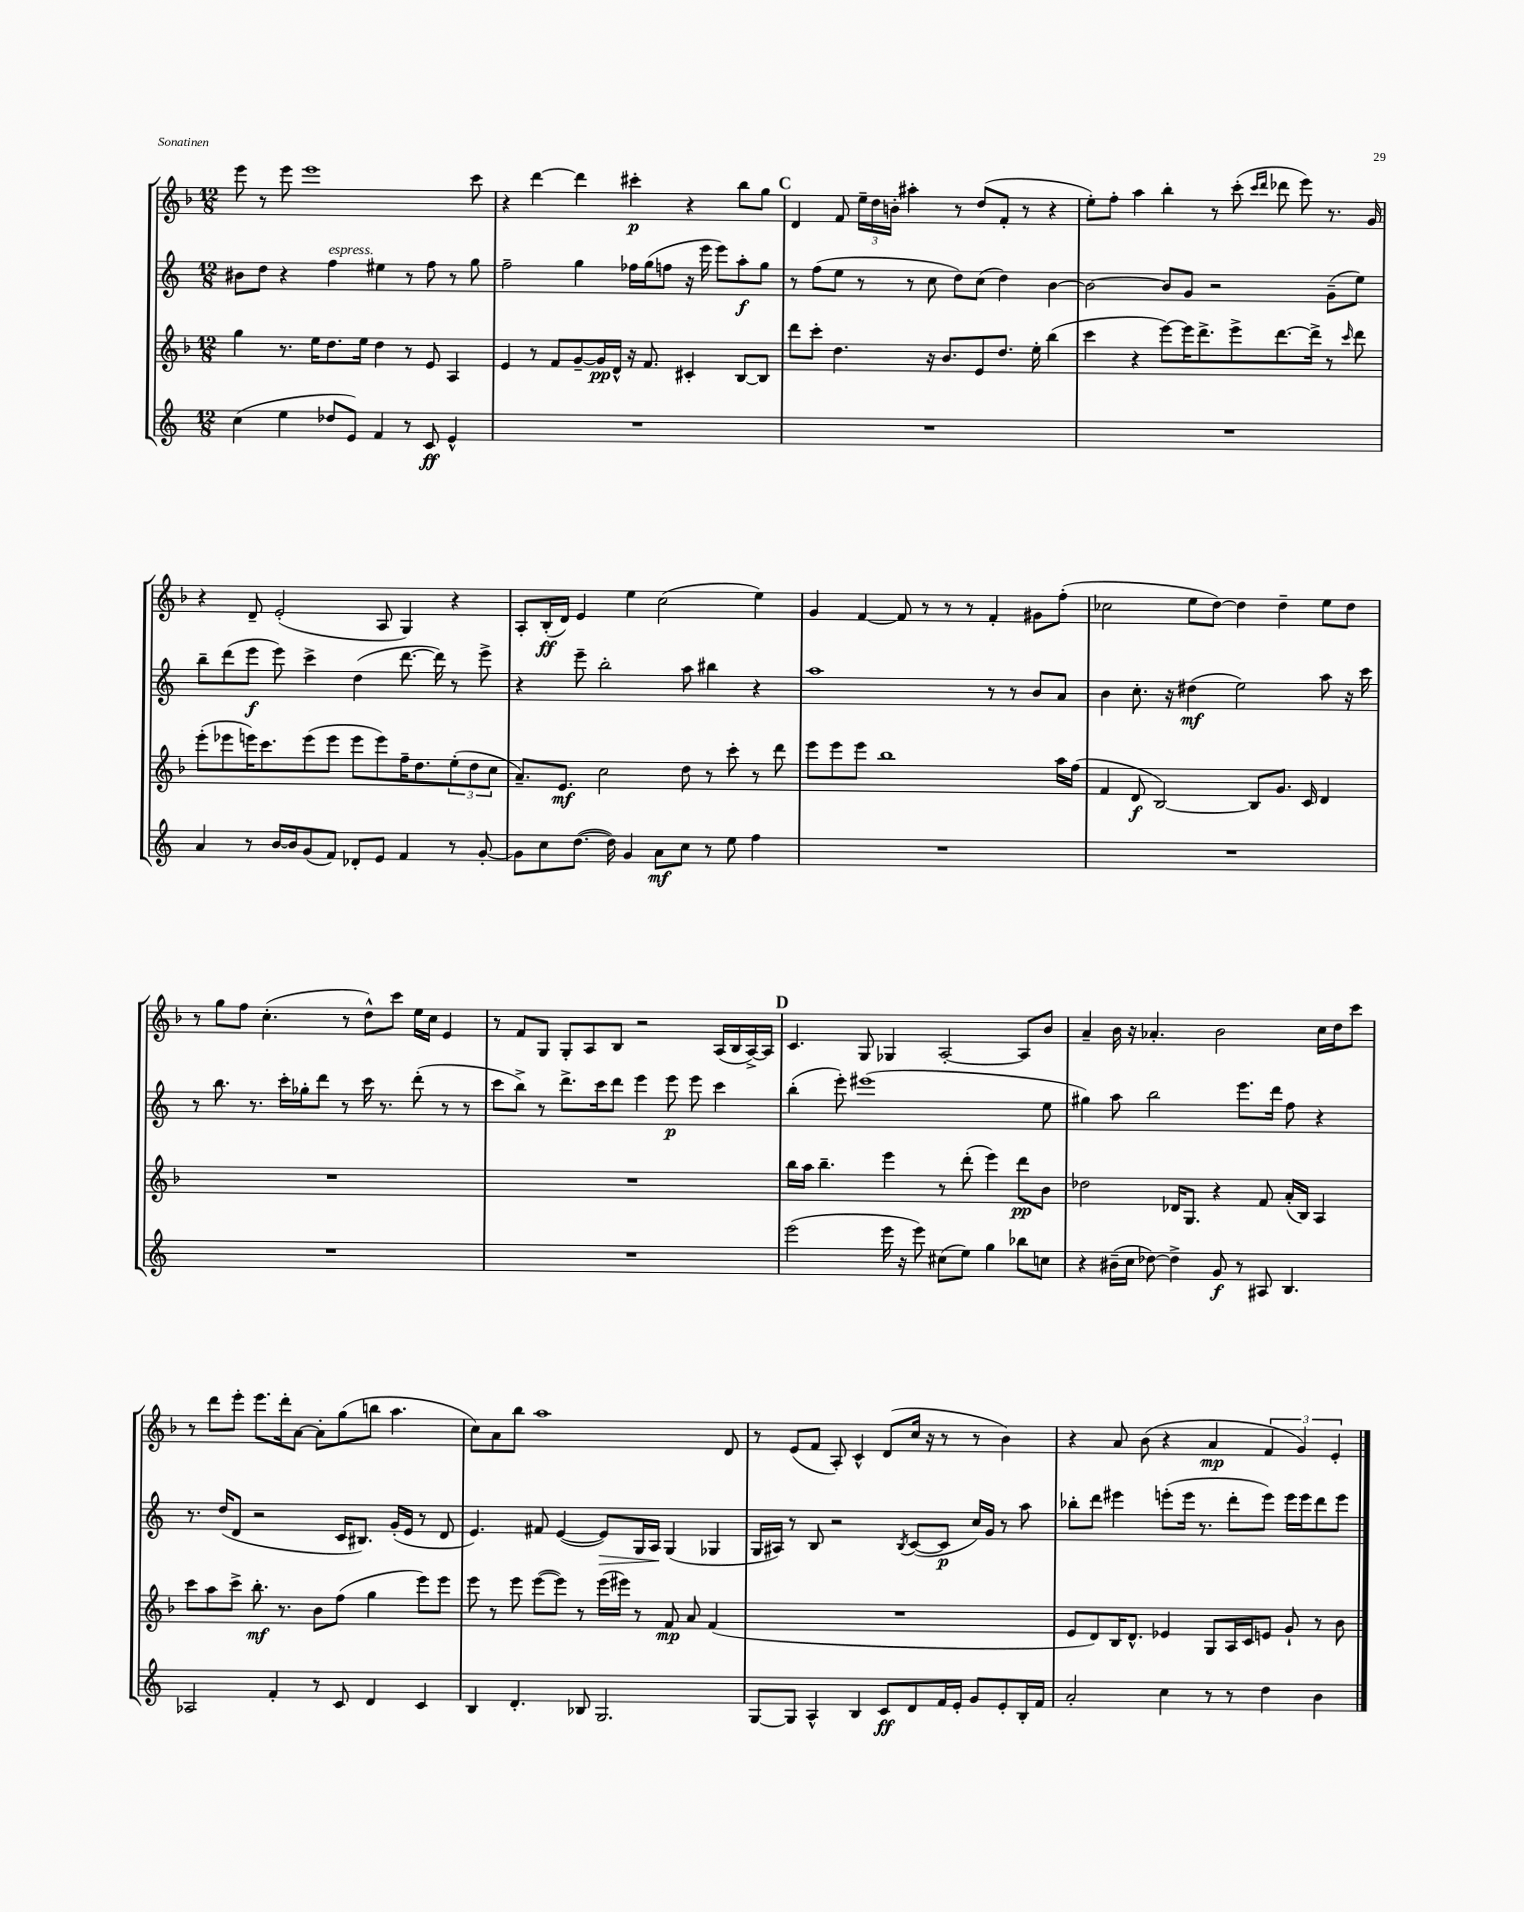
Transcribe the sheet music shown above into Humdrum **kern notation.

**kern	**dynam	**kern	**dynam	**kern	**dynam	**kern	**dynam
*part4	*part4	*part3	*part3	*part2	*part2	*part1	*part1
*staff4	*staff4	*staff3	*staff3	*staff2	*staff2	*staff1	*staff1
*clefG2	*	*clefG2	*	*clefG2	*	*clefG2	*
*k[]	*	*k[b-]	*	*k[]	*	*k[b-]	*
*M12/8	*	*M12/8	*	*M12/8	*	*M12/8	*
=19	=19	=19	=19	=19	=19	=19	=19
(4cc\	.	4gg\	.	8b#X\L	.	8eee\	.
.	.	.	.	8dd\J	.	8r	.
4ee\	.	8.r	.	4r	.	8eee\	.
.	.	.	.	.	.	1eee	.
.	.	16ee\KL	.	.	.	.	.
!	!	!	!	!LO:TX:a:i:t=espress.	!	!	!
8dd-X/L	.	8.dd\	.	4ff\	.	.	.
8e/J)	.	.	.	.	.	.	.
.	.	16ee\Jk	.	.	.	.	.
4f/	.	4dd\	.	4ee#X\	.	.	.
8r	.	8r	.	8r	.	.	.
8c/	ff	8e/	.	8ff\	.	.	.
4e^^/	.	4A/	.	8r	.	.	.
.	.	.	.	8gg\	.	8ccc\	.
=20	=20	=20	=20	=20	=20	=20	=20
1.r	.	4e/	.	2ff~\	.	4r	.
.	.	8r	.	.	.	[4ddd\	.
.	.	8f/L	.	.	.	.	.
.	.	[8g~/	.	4gg\	.	4ddd\]	.
.	.	16g/L]	pp	.	.	.	.
.	.	16d^^/JJ	.	.	.	.	.
.	.	16r	.	16ff-X\LL	.	4ccc#X'\	p
.	.	8.f/	.	(16gg\J	.	.	.
.	.	.	.	8ffn\J	.	.	.
.	.	4c#X'/	.	16r	.	4r	.
.	.	.	.	16eee\	.	.	.
.	.	.	.	8eee\L)	.	.	.
.	.	[8B-/L	.	8aa'\	f	8bb-\L	.
.	.	8B-/J]	.	8gg\J	.	8gg\J	.
!!LO:REH:place=s1:t=C
=21	=21	=21	=21	=21	=21	=21	=21
1.r	.	8ddd\L	.	8r	.	4d/	.
.	.	8ccc'\J	.	(8ff\L	.	.	.
.	.	4.dd\	.	8ee\J	.	8f/	.
.	.	.	.	8r	.	24ee~\LL	.
.	.	.	.	.	.	24dd\	.
.	.	.	.	.	.	24bn'\JJ	.
.	.	.	.	8r	.	4aa#X'\	.
.	.	16r	.	8cc\	.	.	.
.	.	8.b-/L	.	.	.	.	.
.	.	.	.	8dd\L)	.	8r	.
.	.	8e/	.	(8cc\J	.	(8dd/L	.
.	.	8.dd/J	.	4dd\)	.	8f'/J	.
.	.	.	.	.	.	8r	.
.	.	16ee'\	.	.	.	.	.
.	.	(4bb-\	.	[4b\	.	4r	.
=22	=22	=22	=22	=22	=22	=22	=22
1.r	.	4ccc\	.	2b\_	.	8ee'\L)	.
.	.	.	.	.	.	8ff'\J	.
.	.	4r	.	.	.	4aa\	.
.	.	[8eee\L)	.	8b/L]	.	4bb-'\	.
.	.	16eee\K]	.	8g/J	.	.	.
.	.	8.ddd^\	.	.	.	.	.
.	.	.	.	2r	.	8r	.
.	.	8eee^\	.	.	.	(8ccc'\	.
.	.	.	.	.	.	16qqccc/LL	.
.	.	.	.	.	.	16qqddd/JJ	.
.	.	[8.ddd\	.	.	.	8ddd-X\	.
.	.	.	.	.	.	8eee\)	.
.	.	16ddd^\Jk]	.	.	.	.	.
.	.	8r	.	(8g~\L	.	8.r	.
.	.	16qqccc/	.	.	.	.	.
.	.	8ddd\	.	8ee\J)	.	.	.
.	.	.	.	.	.	16g/	.
!!LO:LB:g=z
=23	=23	=23	=23	=23	=23	=23	=23
4a/	.	(8eee'\L	.	8bb~\L	.	4r	.
.	.	8eee-X\	.	(8ddd\	.	.	.
8r	.	16eeen\K)	.	8eee\J	f	8d~/	.
.	.	8.ccc\	.	.	.	.	.
[16b/LL	.	.	.	8eee\)	.	(2e'/	.
16b/J]	.	.	.	.	.	.	.
(8g/	.	(8eee\	.	4ccc^\	.	.	.
8f/J)	.	8eee\J	.	.	.	.	.
8d-X'/L	.	8eee\L	.	(4dd\	.	.	.
8e/J	.	8eee\)	.	.	.	8A/	.
4f/	.	16ff~\K	.	[8.ddd\	.	4G/)	.
.	.	8.dd\	.	.	.	.	.
.	.	.	.	16ddd\])	.	.	.
8r	.	(12ee'\	.	8r	.	4r	.
.	.	12dd\	.	.	.	.	.
[8g'/	.	.	.	8eee^\	.	.	.
.	.	12cc\J	.	.	.	.	.
=24	=24	=24	=24	=24	=24	=24	=24
8g\L]	.	8.a~/L)	.	4r	.	8A'/L	.
8cc\	.	.	.	.	.	(16B-'/L	ff
.	.	8.e/J	mf	.	.	16d/JJ)	.
([8.dd\J	.	.	.	8eee~\	.	4e/	.
.	.	2cc\	.	2bb'\	.	.	.
16dd\])	.	.	.	.	.	.	.
4g/	.	.	.	.	.	4ee\	.
8a\L	mf	.	.	.	.	(2cc\	.
8cc\J	.	8dd\	.	8aa\	.	.	.
8r	.	8r	.	4bb#X\	.	.	.
8ee\	.	8ccc'\	.	.	.	.	.
4ff\	.	8r	.	4r	.	4ee\)	.
.	.	8ddd\	.	.	.	.	.
=25	=25	=25	=25	=25	=25	=25	=25
1.r	.	8eee\L	.	1aa	.	4g/	.
.	.	8eee\	.	.	.	.	.
.	.	8eee\J	.	.	.	[4f/	.
.	.	1bb-	.	.	.	.	.
.	.	.	.	.	.	8f/]	.
.	.	.	.	.	.	8r	.
.	.	.	.	.	.	8r	.
.	.	.	.	.	.	8r	.
.	.	.	.	8r	.	4f'/	.
.	.	.	.	8r	.	.	.
.	.	.	.	8b/L	.	8g#X\L	.
.	.	16aa\LL	.	8a/J	.	(8ff'\J	.
.	.	(16ff\JJ	.	.	.	.	.
=26	=26	=26	=26	=26	=26	=26	=26
1.r	.	4f/	.	4b\	.	2cc-X\	.
.	.	8d/	f	8.cc'\	.	.	.
.	.	[2B-/)	.	.	.	.	.
.	.	.	.	16r	.	.	.
.	.	.	.	(4dd#X\	mf	8ee\L	.
.	.	.	.	.	.	[8dd\J)	.
.	.	.	.	2ee\)	.	4dd\]	.
.	.	8B-/L]	.	.	.	.	.
.	.	8.g/J	.	.	.	4dd~\	.
.	.	16c/	.	.	.	.	.
.	.	4d/	.	8aa\	.	8ee\L	.
.	.	.	.	16r	.	8dd\J	.
.	.	.	.	16ccc\	.	.	.
!!LO:LB:g=z
=27	=27	=27	=27	=27	=27	=27	=27
1.r	.	1.r	.	8r	.	8r	.
.	.	.	.	8.bb\	.	8gg\L	.
.	.	.	.	.	.	8ff\J	.
.	.	.	.	8.r	.	.	.
.	.	.	.	.	.	(4.cc'\	.
.	.	.	.	16ccc'\LL	.	.	.
.	.	.	.	16gg-X'\J	.	.	.
.	.	.	.	8ddd\J	.	.	.
.	.	.	.	8r	.	8r	.
.	.	.	.	16ccc\	.	8dd^^\L)	.
.	.	.	.	8.r	.	.	.
.	.	.	.	.	.	8ccc\J	.
.	.	.	.	(8ddd'\	.	16ee\LL	.
.	.	.	.	.	.	16cc\JJ	.
.	.	.	.	8r	.	4e/	.
.	.	.	.	8r	.	.	.
=28	=28	=28	=28	=28	=28	=28	=28
1.r	.	1.r	.	8ccc\L	.	8r	.
.	.	.	.	8bb^\J)	.	8f/L	.
.	.	.	.	8r	.	8G/J	.
.	.	.	.	8.ddd^\L	.	8G'/L	.
.	.	.	.	.	.	8A/	.
.	.	.	.	16ccc\k	.	.	.
.	.	.	.	8ddd\J	.	8B-/J	.
.	.	.	.	4eee\	.	2r	.
.	.	.	.	8eee\	p	.	.
.	.	.	.	8eee\	.	.	.
.	.	.	.	4ccc\	.	(16A/LL	.
.	.	.	.	.	.	16B-/	.
.	.	.	.	.	.	[16A^/)	.
.	.	.	.	.	.	16A/JJ]	.
!!LO:REH:place=s1:t=D
=29	=29	=29	=29	=29	=29	=29	=29
(2eee\	.	16bb-\LL	.	(4bb'\	.	4.c/	.
.	.	16aa\JJ	.	.	.	.	.
.	.	4.bb-~\	.	.	.	.	.
.	.	.	.	8eee'\)	.	.	.
.	.	.	.	(1eee#X	.	8G/	.
16eee\	.	4eee\	.	.	.	4G-X/	.
16r	.	.	.	.	.	.	.
8eee\)	.	.	.	.	.	.	.
(8cc#X\L	.	8r	.	.	.	[2A'/	.
8ee\J)	.	(8ddd'\	.	.	.	.	.
4gg\	.	4eee\)	.	.	.	.	.
8bb-X\L	.	8ddd\L	pp	.	.	8A/L]	.
8ccn\J	.	8b-\J	.	8ee\	.	8b-/J	.
=30	=30	=30	=30	=30	=30	=30	=30
4r	.	2dd-X\	.	4gg#X\)	.	4a~/	.
(16b#X~\LL	.	.	.	8aa\	.	16b-\	.
16cc\JJ	.	.	.	.	.	16r	.
[8dd-X\)	.	.	.	2bb\	.	4.a-X'/	.
4dd-^\]	.	16d-X/KL	.	.	.	.	.
.	.	8.G/J	.	.	.	.	.
8g/	f	4r	.	.	.	2b-\	.
8r	.	.	.	8.eee\L	.	.	.
8A#X/	.	8f/	.	.	.	.	.
.	.	.	.	16ddd\Jk	.	.	.
4.B/	.	(16a'/LL	.	8ff\	.	.	.
.	.	16B-/JJ)	.	.	.	.	.
.	.	4A/	.	4r	.	16cc\LL	.
.	.	.	.	.	.	16dd\J	.
.	.	.	.	.	.	8ccc\J	.
!!LO:LB:g=z
=31	=31	=31	=31	=31	=31	=31	=31
2A-X/	.	8ccc\L	.	8.r	.	8r	.
.	.	8aa\	.	.	.	8ddd\L	.
.	.	.	.	(16dd/KL	.	.	.
.	.	8ccc^\J	.	8d/J	.	8eee'\J	.
.	.	8.bb-'\	mf	2r	.	8.eee\L	.
4f'/	.	.	.	.	.	.	.
.	.	8.r	.	.	.	16ddd'\k	.
.	.	.	.	.	.	[8a\J	.
8r	.	8b-\L	.	.	.	8a'\L]	.
8c/	.	(8ff\J	.	16c/KL	.	(8gg\	.
.	.	.	.	8.B#X/J)	.	.	.
4d/	.	4gg\	.	.	.	8bbn\J	.
.	.	.	.	(16g'/LL	.	4.aa\	.
.	.	.	.	16e/JJ	.	.	.
4c/	.	8eee\L)	.	8r	.	.	.
.	.	8eee\J	.	8d/	.	.	.
=32	=32	=32	=32	=32	=32	=32	=32
4B/	.	8eee\	.	4.e/)	.	8cc\L)	.
.	.	8r	.	.	.	8a\	.
4.d'/	.	8eee\	.	.	.	8bb-\J	.
.	.	([8eee\L	.	8f#X/	.	1aa	.
.	.	8eee\J])	.	([4e/	.	.	.
8B-X/	.	8r	.	.	.	.	.
!	!	!	!	!	!LO:HP:b	!	!
2.G/	.	(16eee\LL	.	8e/L])	>	.	.
.	.	16eee#X\JJ)	.	.	.	.	.
.	.	8r	.	16G/L	.	.	.
.	.	.	.	16A/JJ	.	.	.
.	.	8f/	mp	(4G/	]	.	.
.	.	8a/	.	.	.	.	.
.	.	(4f/	.	4G-X/	.	.	.
.	.	.	.	.	.	8d/	.
=33	=33	=33	=33	=33	=33	=33	=33
[8G/L	.	1.r	.	16G/LL	.	8r	.
.	.	.	.	16A#X/JJ)	.	.	.
8G/J]	.	.	.	8r	.	(8e/L	.
4A^^/	.	.	.	8B/	.	8f/J	.
.	.	.	.	2r	.	8A'/)	.
4B/	.	.	.	.	.	4c^^/	.
8c/L	ff	.	.	.	.	(8d/L	.
.	.	.	.	8qB/	.	.	.
8d/	.	.	.	([8c/L	.	16cc/Jk	.
.	.	.	.	.	.	16r	.
16f/L	.	.	.	8c/J]	p	8r	.
16e'/JJ	.	.	.	.	.	.	.
8g/L	.	.	.	16cc/LL)	.	8r	.
.	.	.	.	16g/JJ	.	.	.
8e'/	.	.	.	8r	.	4b-\)	.
16B'/L	.	.	.	8aa\	.	.	.
16f/JJ	.	.	.	.	.	.	.
=34	=34	=34	=34	=34	=34	=34	=34
2a'/	.	8e/L	.	8bb-X'\L	.	4r	.
.	.	8d/)	.	8ddd\J	.	.	.
.	.	16B-/K	.	4eee#X\	.	8a/	.
.	.	8.d^^/J	.	.	.	.	.
.	.	.	.	.	.	(8b-\	.
4cc\	.	4e-X/	.	(8eeen'\L	.	4r	.
.	.	.	.	16eee\Jk	.	.	.
.	.	.	.	8.r	.	.	.
8r	.	8G/L	.	.	.	4a/	mp
8r	.	16A/L	.	8ddd'\L	.	.	.
.	.	16c/J	.	.	.	.	.
4dd\	.	8en/J	.	8eee\J)	.	6f/	.
.	.	8g`/	.	16eee\LL	.	.	.
.	.	.	.	.	.	6g/)	.
.	.	.	.	16eee\J	.	.	.
4b\	.	8r	.	8ddd\	.	.	.
.	.	.	.	.	.	6e'/	.
.	.	8b-\	.	8eee\J	.	.	.
==	==	==	==	==	==	==	==
*-	*-	*-	*-	*-	*-	*-	*-
